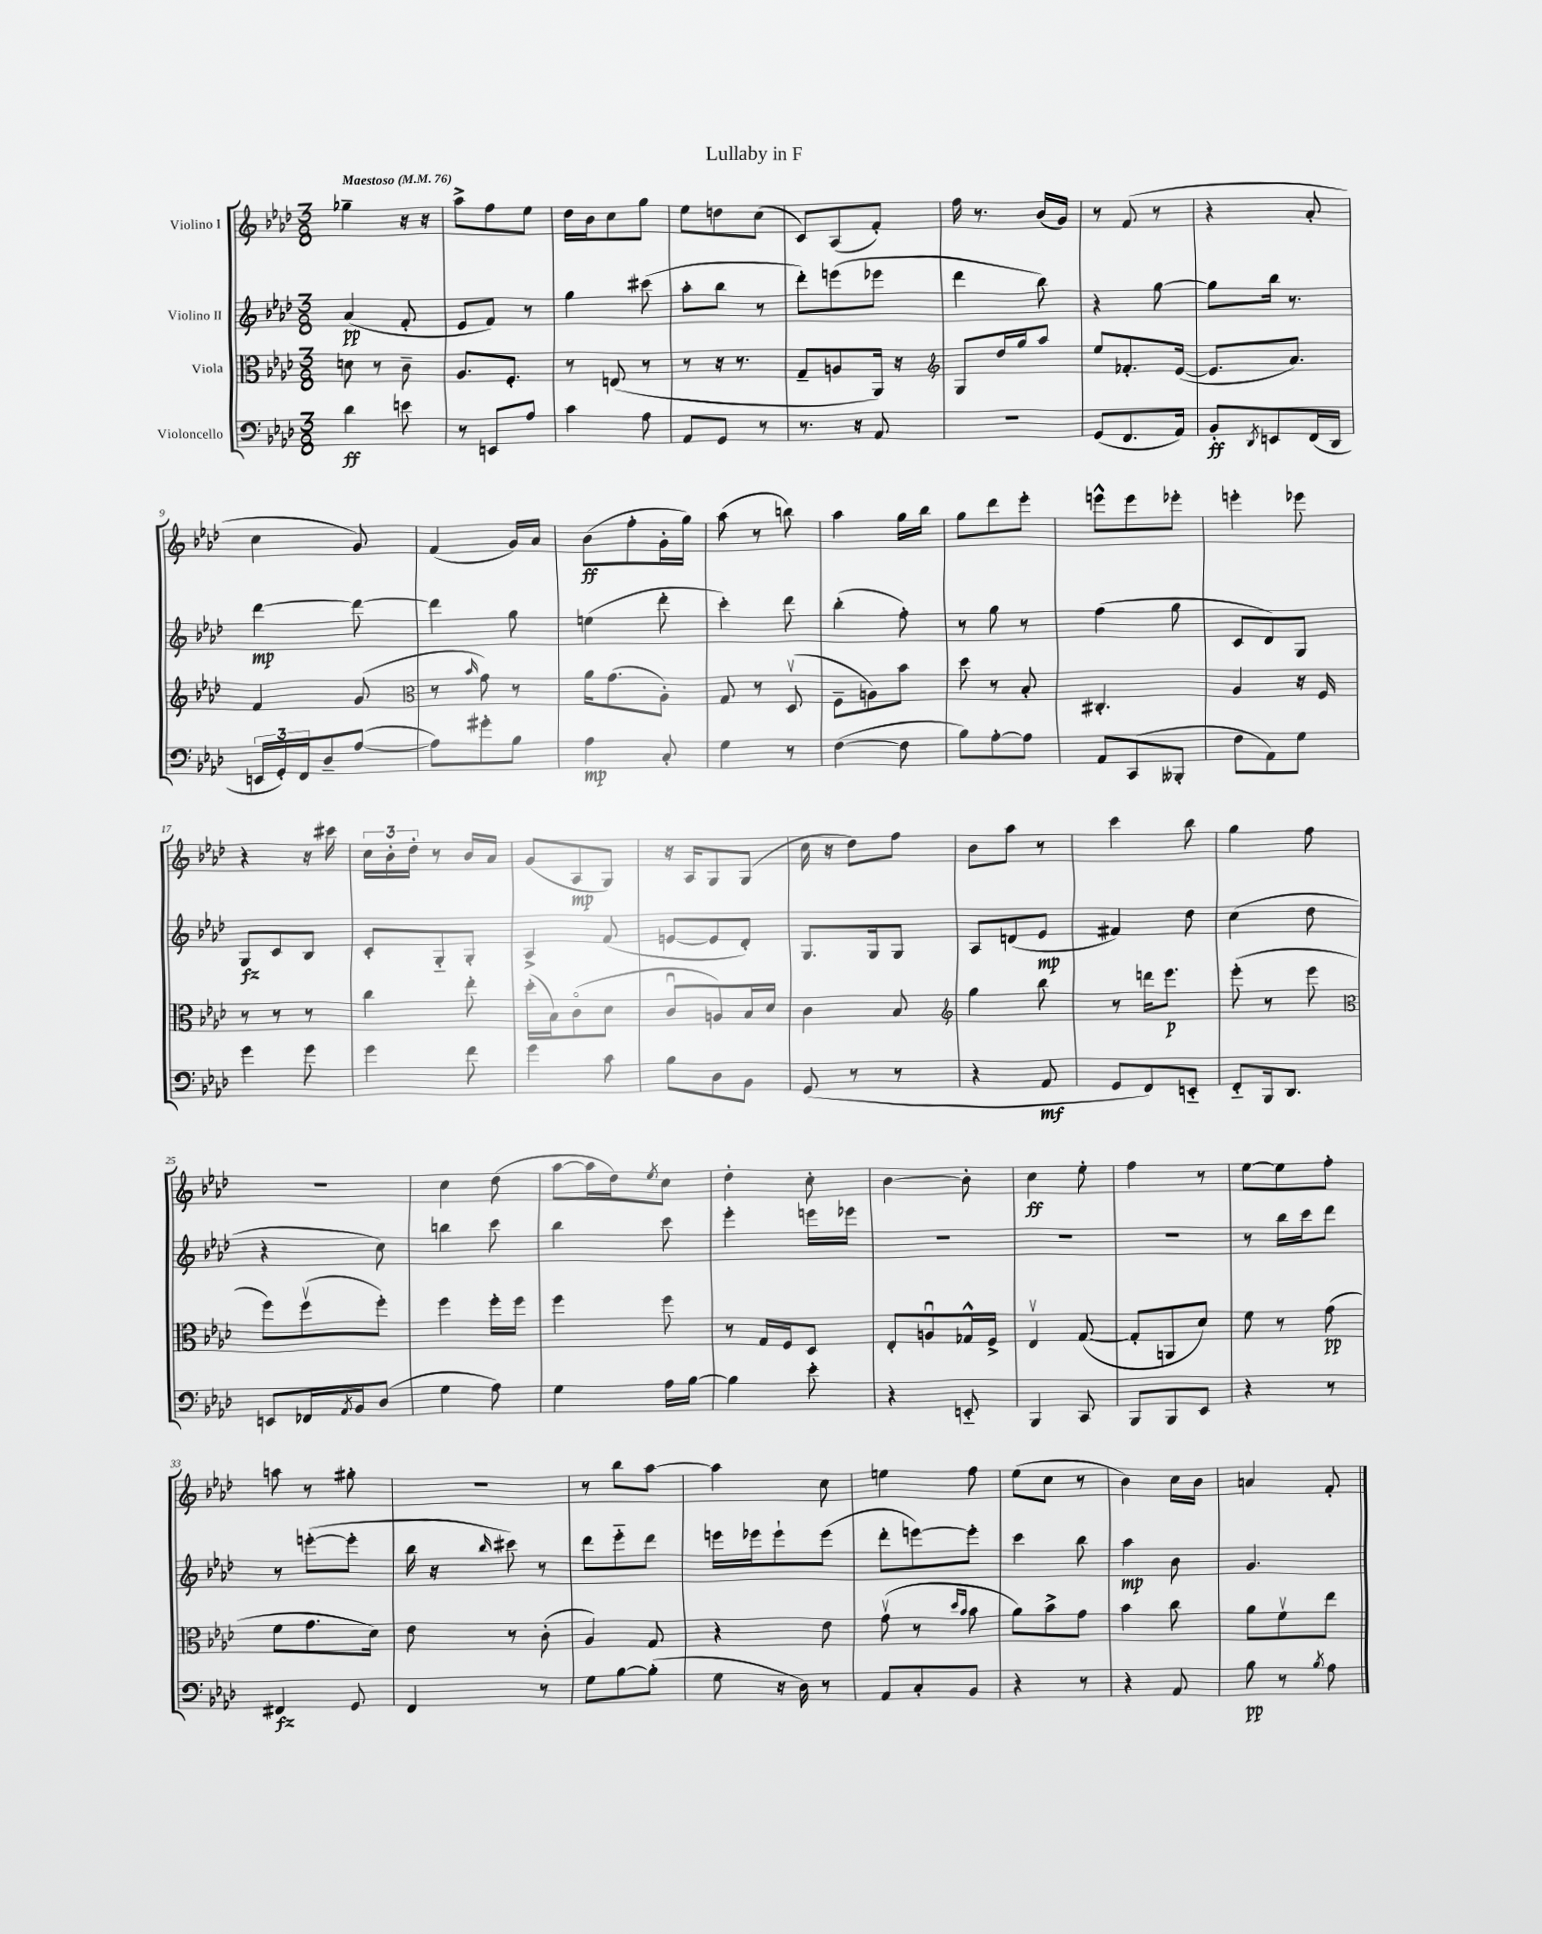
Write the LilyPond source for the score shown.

\header { title = "Lullaby in F" }
<<
\new StaffGroup <<
\new Staff = "s0" \with { instrumentName = "Violino I" } {
    \clef treble \key aes \major \numericTimeSignature \time 3/8 \tempo "Maestoso" 4 = 76
    ges''4-- r16 r16 |
    aes''8-> f''8 ees''8 |
    des''16 bes'16 c''8 g''8 |
    ees''8 d''8 c''8( |
    c'8) aes8( f'8-.) |
    f''16 r8. bes'16( g'16) |
    r8 f'8( r8 |
    r4 aes'8-. |
    c''4 g'8) |
    f'4( g'16) aes'16 |
    bes'8\ff( f''8-. g'16-. g''16) |
    aes''8( r8 b''8) |
    aes''4 g''16 bes''16 |
    g''8 des'''8 ees'''8-. |
    e'''8-^ e'''8 ees'''8-. |
    e'''4-. ees'''8 |
    r4 r16 cis'''16 |
    \tuplet 3/2 { c''16 bes'16-. des''16-. } r8 bes'16 aes'16 |
    g'8( aes8\mp g8) |
    r16 aes16 g8 g8( |
    c''16 r16 des''8) f''8 |
    bes'8 aes''8 r8 |
    c'''4 bes''8 |
    g''4 f''8 |
    R4. |
    c''4 des''8( |
    aes''8~ aes''16 des''16) \acciaccatura { ees''8 } c''8 |
    des''4-. c''8-. |
    bes'4~ bes'8-. |
    c''4\ff ees''8-. |
    f''4 r8 |
    ees''8~ ees''8 f''8-. |
    a''8 r8 gis''8-. |
    R4. |
    r8 bes''8 aes''8~ |
    aes''4 c''8 |
    e''4 f''8 |
    ees''8( c''8 r8 |
    bes'4) c''16 bes'16 |
    a'4 f'8-. \bar "|." |
}
\new Staff = "s1" \with { instrumentName = "Violino II" } {
    \clef treble \key aes \major \numericTimeSignature \time 3/8
    aes'4\pp( f'8-. |
    ees'8 f'8) r8 |
    g''4 cis'''8( |
    aes''8-. bes''8 r8 |
    des'''8-.) e'''8( ees'''8 |
    des'''4 bes''8) |
    r4 g''8~ |
    g''8 bes''16 r8. |
    des'''4~\mp des'''8~ |
    des'''4 g''8 |
    e''4( des'''8-. |
    c'''4-.) des'''8 |
    bes''4-.( f''8-.) |
    r8 g''8 r8 |
    f''4( g''8 |
    c'8 des'8) g8 |
    g8\fz c'8 bes8 |
    c'8-. g8-_ g8-. |
    aes4-> f'8( |
    e'8~ e'8 des'8-.) |
    g8. g16 g8 |
    aes8 d'8( ees'8\mp |
    fis'4) des''8 |
    c''4( des''8 |
    r4 c''8) |
    b''4 c'''8 |
    bes''4 c'''8 |
    ees'''4-. e'''16 ees'''16 |
    R4. |
    R4. |
    R4. |
    r8 bes''16 c'''16 des'''8 |
    r8 e'''8~-.( e'''8-. |
    bes''16 r16 \grace { bes''16 } cis'''8) r8 |
    des'''8 ees'''8-_ des'''8 |
    e'''16 ees'''16 ees'''8-! ees'''8( |
    des'''8-. e'''8~) e'''8-. |
    c'''4 bes''8 |
    aes''4\mp bes'8 |
    g'4. \bar "|." |
}
\new Staff = "s2" \with { instrumentName = "Viola" } {
    \clef alto \key aes \major \numericTimeSignature \time 3/8
    d'8 r8 c'8-- |
    aes8. f8.-. |
    r8 e8( r8 |
    r8 r16 r8. |
    g8-- a8 aes,16) r16 |
    \clef treble g8 des''16 g''16 aes''8 |
    ees''8 fes'8.-. ees'16~( |
    ees'8. aes'8.) |
    f'4 g'8( |
    \clef alto r8 \grace { bes'16 } g'8) r8 |
    aes'16 g'8.( aes8-.) |
    g8 r8 des8\upbow( |
    f8-- a8) bes'8 |
    des''8 r8 bes8-. |
    cis4.-. |
    aes4 r16 f16 |
    r8 r8 r8 |
    c''4 ees''8-. |
    des''16-.( bes16) c'8\flageolet( des'8 |
    c'8\downbow a8) bes16 des'16 |
    c'4 bes8 |
    \clef treble g''4 bes''8 |
    r8 d'''16 ees'''8.\p |
    ees'''8-.( r8 ees'''8 |
    \clef alto f''8) f''8\upbow( f''8-.) |
    f''4 f''16-. f''16 |
    f''4 f''8 |
    r8 g16 f16 des8 |
    ees8-. a8\downbow ges16-^ f16-> |
    ees4\upbow g8~( |
    g8-. a,8 des'8) |
    f'8 r8 g'8\pp( |
    f'8 g'8. des'16) |
    ees'8 r8 c'8-.( |
    aes4) g8 |
    r4 ees'8 |
    g'8\upbow( r8 \grace { des''16 bes'16 } bes'8 |
    aes'8) bes'8-> g'8 |
    bes'4 c''8 |
    aes'8 f'8\upbow ees''8 \bar "|." |
}
\new Staff = "s3" \with { instrumentName = "Violoncello" } {
    \clef bass \key aes \major \numericTimeSignature \time 3/8
    des'4\ff e'8 |
    r8 e,8 aes8 |
    c'4 aes8 |
    aes,8 g,8 r8 |
    r8. r16 aes,8 |
    R4. |
    g,8( f,8. aes,16) |
    bes,8-.\ff \acciaccatura { des,8 } e,8 f,16( des,16 |
    \tuplet 3/2 { e,16 g,16-.) f,16 } des8-- aes8~( |
    aes8) gis'8-. bes8 |
    aes4\mp c8-. |
    g4 r8 |
    f4~( f8 |
    bes8) aes8~-. aes8 |
    aes,8 c,8( beses,,8-. |
    f8 aes,8) g8 |
    g'4 g'8 |
    g'4 f'8 |
    g'4 c'8 |
    bes8 des8 bes,8 |
    g,8( r8 r8 |
    r4 aes,8\mf |
    g,8 f,8) e,8-_ |
    f,8-_ bes,,16 des,8. |
    e,8 fes,16 \acciaccatura { aes,8 } bes,16 des8( |
    g4 aes8) |
    g4 aes16 bes16~ |
    bes4 ees'8-. |
    r4 e,8-_ |
    bes,,4 c,8 |
    bes,,8 bes,,8 ees,8 |
    r4 r8 |
    fis,4\fz g,8 |
    f,4 r8 |
    g8 bes8~ bes8-.( |
    g8 r16 des16) r8 |
    aes,8 c8-. bes,8 |
    r4 r8 |
    r4 aes,8 |
    bes8\pp r8 \acciaccatura { bes8 } aes8 \bar "|." |
}
>>
>>
